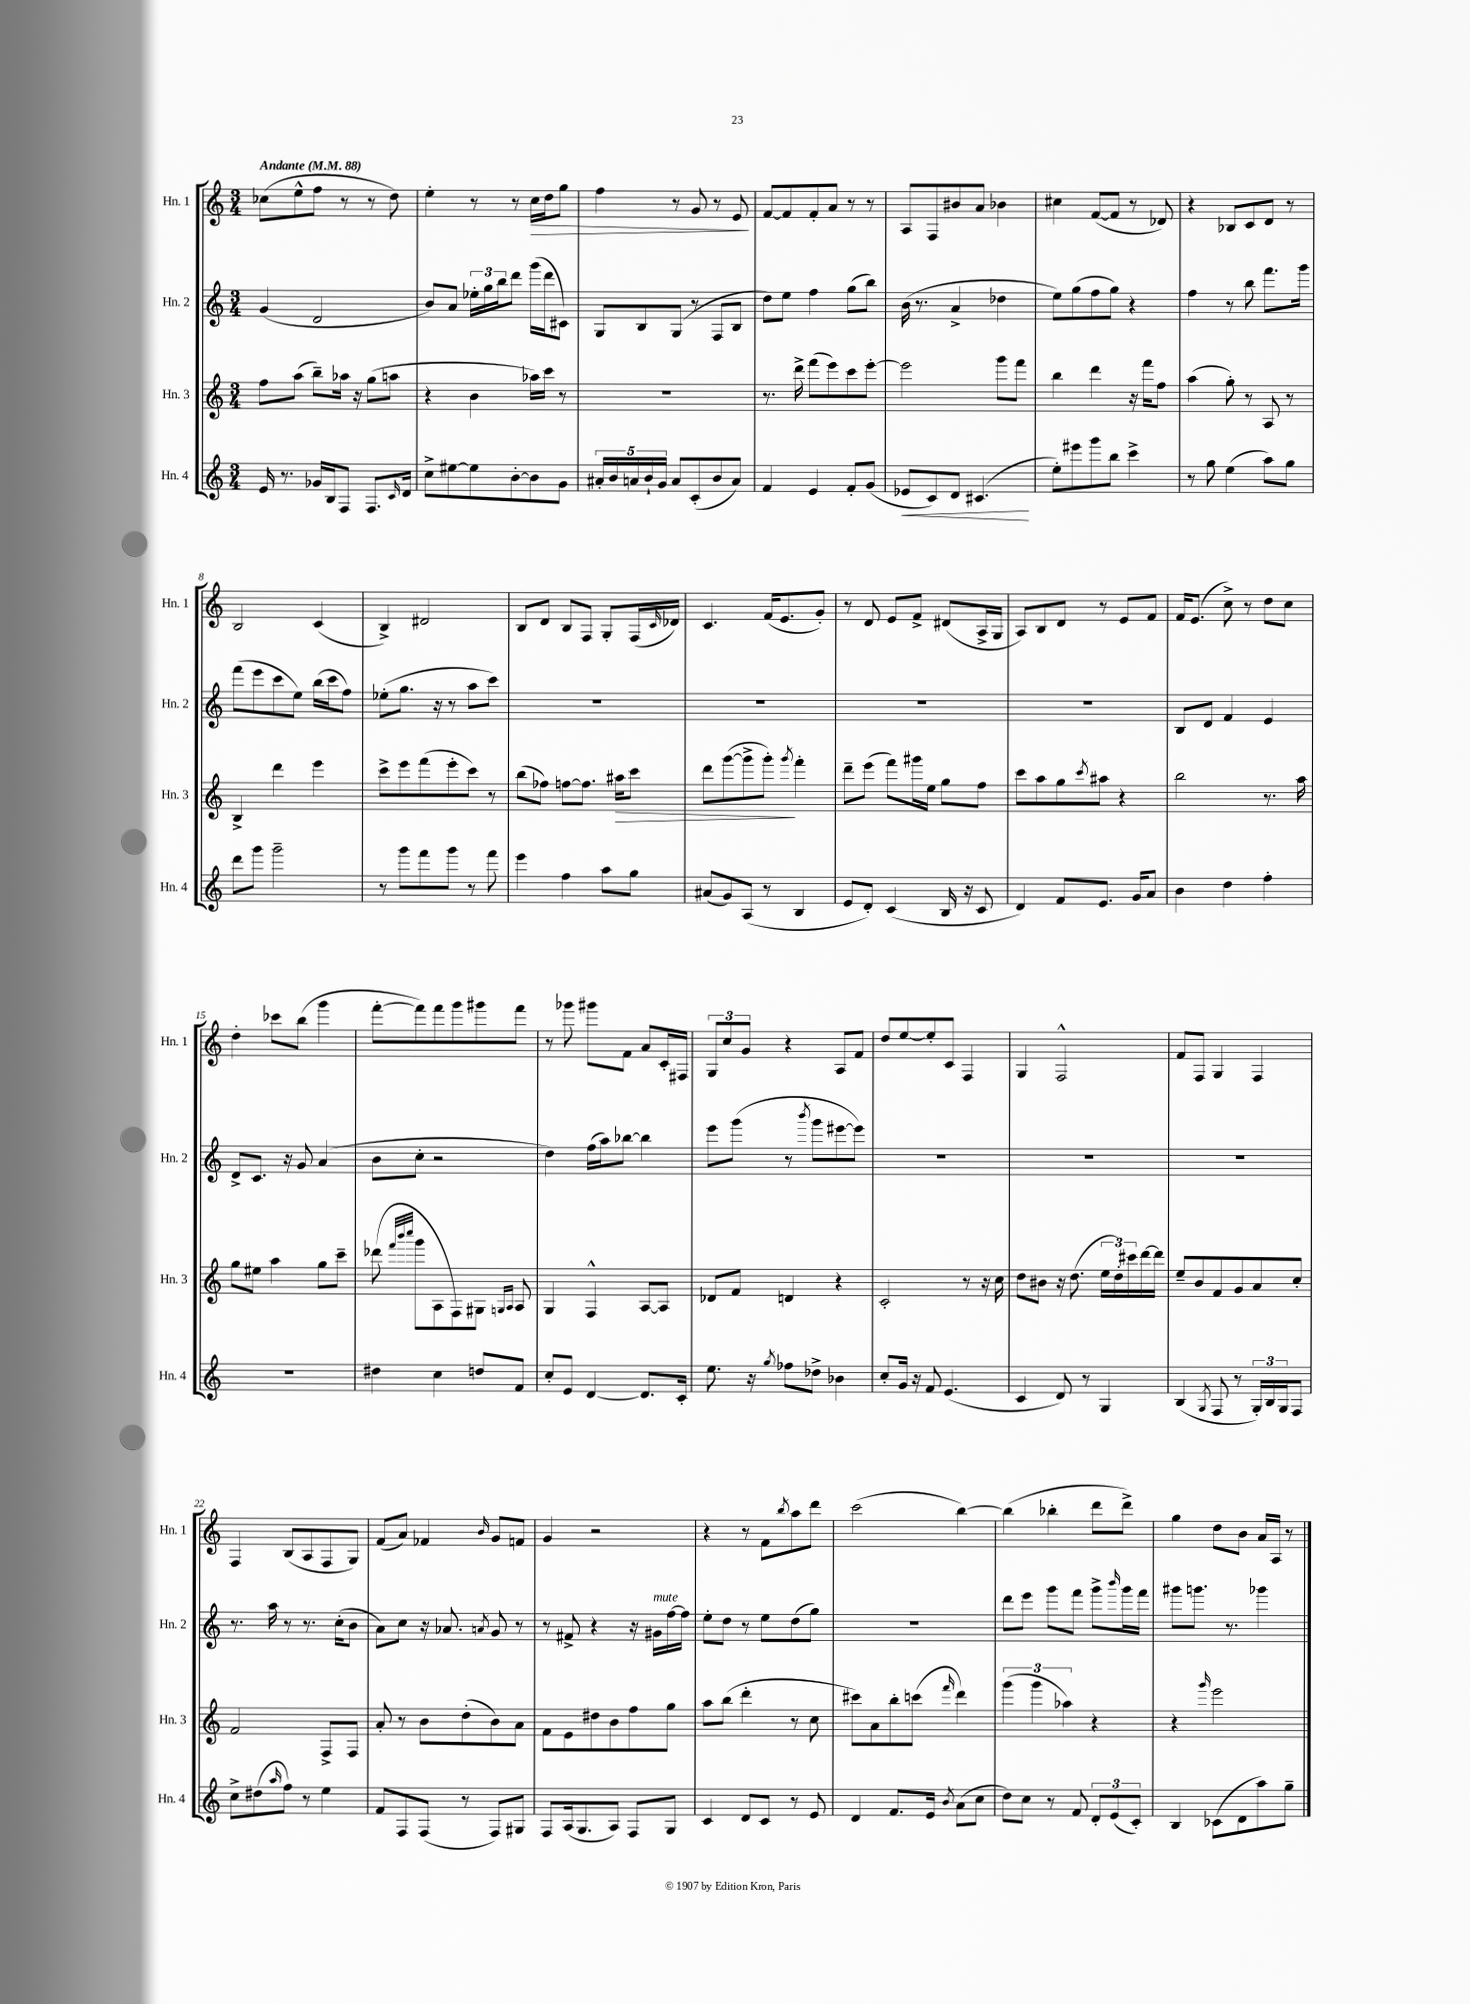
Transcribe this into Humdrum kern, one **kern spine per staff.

**kern	**dynam	**kern	**dynam	**kern	**kern	**dynam
*part4	*part4	*part3	*part3	*part2	*part1	*part1
*staff4	*staff4	*staff3	*staff3	*staff2	*staff1	*staff1
*I"Hn. 4	*	*I"Hn. 3	*	*I"Hn. 2	*I"Hn. 1	*
*I'Hn. 4	*	*I'Hn. 3	*	*I'Hn. 2	*I'Hn. 1	*
*clefG2	*	*clefG2	*	*clefG2	*clefG2	*
*k[]	*	*k[]	*	*k[]	*k[]	*
*M3/4	*	*M3/4	*	*M3/4	*M3/4	*
*MM88	*	*MM88	*	*MM88	*MM88	*
=1	=1	=1	=1	=1	=1	=1
!	!	!	!	!	!LO:TX:a:B:t=Andante	!
16e/	.	8ff\L	.	(4g/	(8cc-X\L	.
8.r	.	.	.	.	.	.
.	.	(8aa\J	.	.	8ee^^\	.
16g-X/LL	.	8bb~\L)	.	2d/	8ff\J	.
16B/J	.	.	.	.	.	.
8F/J	.	16aa-X\Jk	.	.	8r	.
.	.	16r	.	.	.	.
8.F/L	.	(8gg\L	.	.	8r	.
.	.	8aan\J	.	.	8dd\)	.
16qqc/	.	.	.	.	.	.
16d/Jk	.	.	.	.	.	.
=2	=2	=2	=2	=2	=2	=2
8cc^\L	.	4r	.	8b/L)	4ee'\	.
[8ee#X\	.	.	.	8a/J	.	.
8ee#\]	.	4b\	.	24ee-X'\LL	8r	.
.	.	.	.	24gg\	.	.
.	.	.	.	24bb\J	.	.
[8b'\	.	.	.	8ddd\J	8r	.
!	!	!	!	!	!	!LO:HP:b
8b\]	.	16aa-X\LL)	.	(16ggg\LL	16cc\LL	>
.	.	16ccc\JJ	.	16ddd\J	16dd\J	.
8g\J	.	8r	.	8c#X\J)	8gg\J	.
=3	=3	=3	=3	=3	=3	=3
20a#X'/LL	.	2.r	.	8G/L	4ff\	.
20b/	.	.	.	.	.	.
20an/	.	.	.	.	.	.
.	.	.	.	8B/	.	.
20b`/	.	.	.	.	.	.
20g/JJ	.	.	.	.	.	.
8a/L	.	.	.	(8G/J	8r	.
(8c'/	.	.	.	8r	8g/	.
8b/	.	.	.	8F/L	8r	.
8a/J)	.	.	.	8B/J	8e/	.
.	.	.	.	.	.	]
=4	=4	=4	=4	=4	=4	=4
4f/	.	8.r	.	8dd\L)	[8f/L	.
.	.	.	.	8ee\J	8f/]	.
.	.	16ddd^\	.	.	.	.
4e/	.	(8fff\L	.	4ff\	8f'/	.
.	.	8eee\)	.	.	8a/J	.
8f'/L	.	8ccc\	.	(8gg\L	8r	.
(8g/J	.	[8eee'\J	.	8bb\J)	8r	.
=5	=5	=5	=5	=5	=5	=5
!	!LO:HP:b	!	!	!	!	!
8e-X/L	<	2eee\]	.	(16b\	8A/L	.
.	.	.	.	8.r	.	.
8c/)	.	.	.	.	8F/	.
8d/J	.	.	.	4a^/	8b#X/	.
(4.c#X/	.	.	.	.	8a/J	.
.	.	8ggg\L	.	4dd-X\	4b-X\	.
.	.	8fff\J	.	.	.	.
.	[	.	.	.	.	.
=6	=6	=6	=6	=6	=6	=6
8ee'\L)	.	4bb\	.	8ee\L)	4cc#X\	.
8eee#X\	.	.	.	(8gg\	.	.
8ggg\	.	4ddd\	.	8ff\	([8f/L	.
8bb\J	.	.	.	8gg\J)	8f/J]	.
4ccc^\	.	16r	.	4r	8r	.
.	.	16fff\KL	.	.	.	.
.	.	8ff\J	.	.	8d-X/)	.
=7	=7	=7	=7	=7	=7	=7
8r	.	(4aa\	.	4ff\	4r	.
8gg\	.	.	.	.	.	.
(4ee\	.	8gg'\)	.	8r	8B-X/L	.
.	.	8r	.	8bb\	8c/	.
8aa\L)	.	8A/	.	8.fff\L	8d/J	.
8gg\J	.	8r	.	.	8r	.
.	.	.	.	16ggg\Jk	.	.
!!LO:LB:g=z
=8	=8	=8	=8	=8	=8	=8
8ddd\L	.	4B^/	.	(8fff\L	2B/	.
8ggg\J	.	.	.	8eee\	.	.
2ggg~\	.	4ddd\	.	8ccc\	.	.
.	.	.	.	8ee\J)	.	.
.	.	4eee\	.	(16bb\LL	(4c/	.
.	.	.	.	16ccc\J	.	.
.	.	.	.	8ff\J)	.	.
=9	=9	=9	=9	=9	=9	=9
8r	.	8ccc^\L	.	(8ee-X'\L	4B^/)	.
8ggg\L	.	8eee\	.	8.gg\J	.	.
8fff\	.	(8fff\	.	.	2d#X/	.
.	.	.	.	16r	.	.
8ggg\J	.	8eee'\	.	8r	.	.
8r	.	8ccc\J)	.	8aa\L	.	.
8fff\	.	8r	.	8ccc\J)	.	.
=10	=10	=10	=10	=10	=10	=10
4eee\	.	(8bb\L	.	2.r	8B/L	.
.	.	8ff-X\J)	.	.	8d/J	.
4ff\	.	[8ffn\L	.	.	8B/L	.
.	.	8.ff\J]	.	.	8F/J	.
8aa\L	.	.	.	.	8G'/L	.
!	!	!	!LO:HP:b	!	!	!
.	.	16aa#X\KL	>	.	.	.
8gg\J	.	8ccc\J	.	.	(16F/L	.
.	.	.	.	.	16qqc/	.
.	.	.	.	.	16d-X/JJ)	.
=11	=11	=11	=11	=11	=11	=11
(8a#X/L	.	8ddd\L	.	2.r	4.c/	.
8g/)	.	([8ggg\	.	.	.	.
(8A/J	.	8ggg^\]	.	.	.	.
8r	.	8ggg'\J)	.	.	(16f/KL	.
.	.	.	.	.	8.e/	.
.	.	8qggg/	.	.	.	.
4B/	.	4fff'\	]	.	.	.
.	.	.	.	.	8g'/J)	.
=12	=12	=12	=12	=12	=12	=12
8e/L	.	8ddd~\L	.	2.r	8r	.
8d'/J)	.	(8eee\J	.	.	8d/	.
(4c/	.	8fff\L)	.	.	8e/L	.
.	.	16ggg#X\L	.	.	8f^/J	.
.	.	16ee\JJ	.	.	.	.
16B/	.	8gg\L	.	.	(8d#X/L	.
16r	.	.	.	.	.	.
8c/	.	8ff\J	.	.	16A^/L	.
.	.	.	.	.	16G/JJ	.
=13	=13	=13	=13	=13	=13	=13
4d/)	.	8ccc\L	.	2.r	8A/L)	.
.	.	8aa\	.	.	8B/	.
8f/L	.	8gg\	.	.	8d/J	.
.	.	8qccc/	.	.	.	.
8.e/J	.	8aa#X\J	.	.	8r	.
.	.	4r	.	.	8e/L	.
16g/KL	.	.	.	.	.	.
8a/J	.	.	.	.	8f/J	.
=14	=14	=14	=14	=14	=14	=14
4b\	.	2bb\	.	8B/L	16f/KL	.
.	.	.	.	.	(8.e/J	.
.	.	.	.	8d/J	.	.
4dd\	.	.	.	4f/	8cc^\)	.
.	.	.	.	.	8r	.
4ff'\	.	8.r	.	4e/	8dd\L	.
.	.	.	.	.	8cc\J	.
.	.	16aa\	.	.	.	.
!!LO:LB:g=z
=15	=15	=15	=15	=15	=15	=15
2.r	.	8gg\L	.	8d^/L	4dd'\	.
.	.	8ee#X\J	.	8.c/J	.	.
.	.	4aa\	.	.	8ccc-X\L	.
.	.	.	.	16r	.	.
.	.	.	.	8g/	(8bb\J	.
.	.	8gg\L	.	(4a/	4ggg\	.
.	.	8ccc~\J	.	.	.	.
=16	=16	=16	=16	=16	=16	=16
4dd#X\	.	(8ddd-X\	.	8b\L	[8fff'\L	.
.	.	32qqfff/LLL	.	.	.	.
.	.	32qqbbb/	.	.	.	.
.	.	32qqcccc/JJJ	.	.	.	.
.	.	8ggg\L	.	8cc'\J	8fff\])	.
4cc\	.	8A\	.	2r	8fff\	.
.	.	8F\)	.	.	8ggg\	.
8ddn/L	.	8G#X\J	.	.	8ggg#X\	.
.	.	16qqGn/LL	.	.	.	.
.	.	16qqA/JJ	.	.	.	.
8f/J	.	8A/	.	.	8fff\J	.
=17	=17	=17	=17	=17	=17	=17
8cc'/L	.	4G/	.	4dd\)	8r	.
8e/J	.	.	.	.	8ggg-X\	.
[4d/	.	4F^^/	.	(16ff\LL	8ggg#X\L	.
.	.	.	.	16aa\J)	.	.
.	.	.	.	[8bb-X\J	8f\J	.
8.d/L]	.	[8A/L	.	4bb-\]	8a/L	.
.	.	8A/J]	.	.	16c'/L	.
16c'/Jk	.	.	.	.	16F#X/JJ	.
=18	=18	=18	=18	=18	=18	=18
8.ee\	.	8d-X/L	.	8eee\L	12G/L	.
.	.	.	.	.	12cc/	.
.	.	8f/J	.	(8ggg\J	.	.
.	.	.	.	.	12g/J	.
16r	.	.	.	.	.	.
8qgg/	.	.	.	.	.	.
8ff-X\L	.	4dn/	.	8r	4r	.
.	.	.	.	8qbbb/	.	.
8dd-X^\J	.	.	.	8ggg\L	.	.
4b-X\	.	4r	.	[8eee#X\	8A/L	.
.	.	.	.	8eee#\J])	8f/J	.
=19	=19	=19	=19	=19	=19	=19
8cc'/L	.	2c'/	.	2.r	8dd/L	.
16g/Jk	.	.	.	.	[8ee/	.
16r	.	.	.	.	.	.
8f/	.	.	.	.	8ee'/]	.
(4.e/	.	.	.	.	8c/J	.
.	.	8r	.	.	4F/	.
.	.	16r	.	.	.	.
.	.	16cc\	.	.	.	.
=20	=20	=20	=20	=20	=20	=20
4c/	.	8dd\L	.	2.r	4G/	.
.	.	8b#X\J	.	.	.	.
8d/)	.	16r	.	.	2F^^/	.
.	.	(8.dd\	.	.	.	.
8r	.	.	.	.	.	.
4G/	.	24ee\LL	.	.	.	.
.	.	24dd'\)	.	.	.	.
.	.	24ccc#X\	.	.	.	.
.	.	[16ddd\	.	.	.	.
.	.	16ddd\JJ]	.	.	.	.
=21	=21	=21	=21	=21	=21	=21
(4B/	.	8ee~/L	.	2.r	8f/L	.
.	.	8b/	.	.	8F/J	.
8qG/	.	.	.	.	.	.
8F/	.	8f/	.	.	4G/	.
8r	.	8g/	.	.	.	.
24G'/LL)	.	8a/	.	.	4F/	.
24B/	.	.	.	.	.	.
24G/J	.	.	.	.	.	.
8F/J	.	8cc'/J	.	.	.	.
!!LO:LB:g=z
=22	=22	=22	=22	=22	=22	=22
8cc^\L	.	2f/	.	8.r	4F/	.
(8dd#X\	.	.	.	.	.	.
.	.	.	.	16aa\	.	.
16qqaa/	.	.	.	.	.	.
8ff\J)	.	.	.	8r	(8B/L	.
8r	.	.	.	8.r	8A/	.
4ee\	.	8F^/L	.	.	8F/	.
.	.	.	.	(16cc'\KL	.	.
.	.	8F/J	.	8b\J	8G/J)	.
=23	=23	=23	=23	=23	=23	=23
8f/L	.	8a'/	.	8a\L)	(8f/L	.
8F/	.	8r	.	8cc\J	8a/J)	.
(8F/J	.	8b\L	.	16r	4f-X/	.
.	.	.	.	8.a-X/	.	.
8r	.	(8dd'\	.	.	.	.
.	.	.	.	8qan/	16qqb/	.
8F/L)	.	8b\)	.	8g/	8g/L	.
8G#X/J	.	8a\J	.	8r	8fn/J	.
=24	=24	=24	=24	=24	=24	=24
8F/L	.	8f\L	.	8r	4g/	.
(16A/k	.	8e\	.	8f#X^/	.	.
8.G/	.	.	.	.	.	.
.	.	8dd#X\	.	4r	2r	.
8A/J)	.	8b\	.	.	.	.
8F/L	.	8ff\	.	16r	.	.
!	!	!	!	!LO:TX:a:i:t=mute	!	!
.	.	.	.	16g#X\LL	.	.
8G/J	.	8gg\J	.	[16ff\	.	.
.	.	.	.	16ff\JJ]	.	.
=25	=25	=25	=25	=25	=25	=25
4c/	.	8aa\L	.	8ee'\L	4r	.
.	.	(8bb\J	.	8dd\J	.	.
8d/L	.	4ddd'\	.	8r	8r	.
8c/J	.	.	.	8ee\L	8f\L	.
.	.	.	.	.	8qbb/	.
8r	.	8r	.	(8dd\	8aa\	.
8e/	.	8cc\	.	8gg\J)	8ddd\J	.
=26	=26	=26	=26	=26	=26	=26
4d/	.	8ccc#X\L)	.	2.r	(2ccc\	.
.	.	8a\	.	.	.	.
8.f/L	.	8bb'\	.	.	.	.
.	.	(8cccn\J	.	.	.	.
16e/Jk	.	.	.	.	.	.
8qb/	.	16qqfff/	.	.	.	.
(8a\L	.	4ddd\)	.	.	[4bb\)	.
8cc\J	.	.	.	.	.	.
=27	=27	=27	=27	=27	=27	=27
8dd\L)	.	(6ggg\	.	8ddd\L	(4bb\]	.
8cc\J	.	.	.	8eee\J	.	.
.	.	6ggg\	.	.	.	.
8r	.	.	.	8ggg\L	4bb-X'\	.
.	.	6aa-X\)	.	.	.	.
8f/	.	.	.	8fff\J	.	.
12d'/L	.	4r	.	8ggg^\L	8ddd\L	.
(12e/	.	.	.	.	.	.
.	.	.	.	16qqbbb/	.	.
.	.	.	.	16ggg\L	8ddd^\J)	.
12c'/J)	.	.	.	.	.	.
.	.	.	.	16fff\JJ	.	.
=28	=28	=28	=28	=28	=28	=28
4B/	.	4r	.	8ggg#X\L	4gg\	.
.	.	.	.	8.gggn\J	.	.
.	.	16qqggg/	.	.	.	.
(8c-X\L	.	2eee\	.	.	8dd\L	.
.	.	.	.	8.r	.	.
8d\	.	.	.	.	8b\J	.
8aa\)	.	.	.	4ggg-X\	16a/LL	.
.	.	.	.	.	16A/JJ	.
8gg~\J	.	.	.	.	8r	.
==	==	==	==	==	==	==
*-	*-	*-	*-	*-	*-	*-
